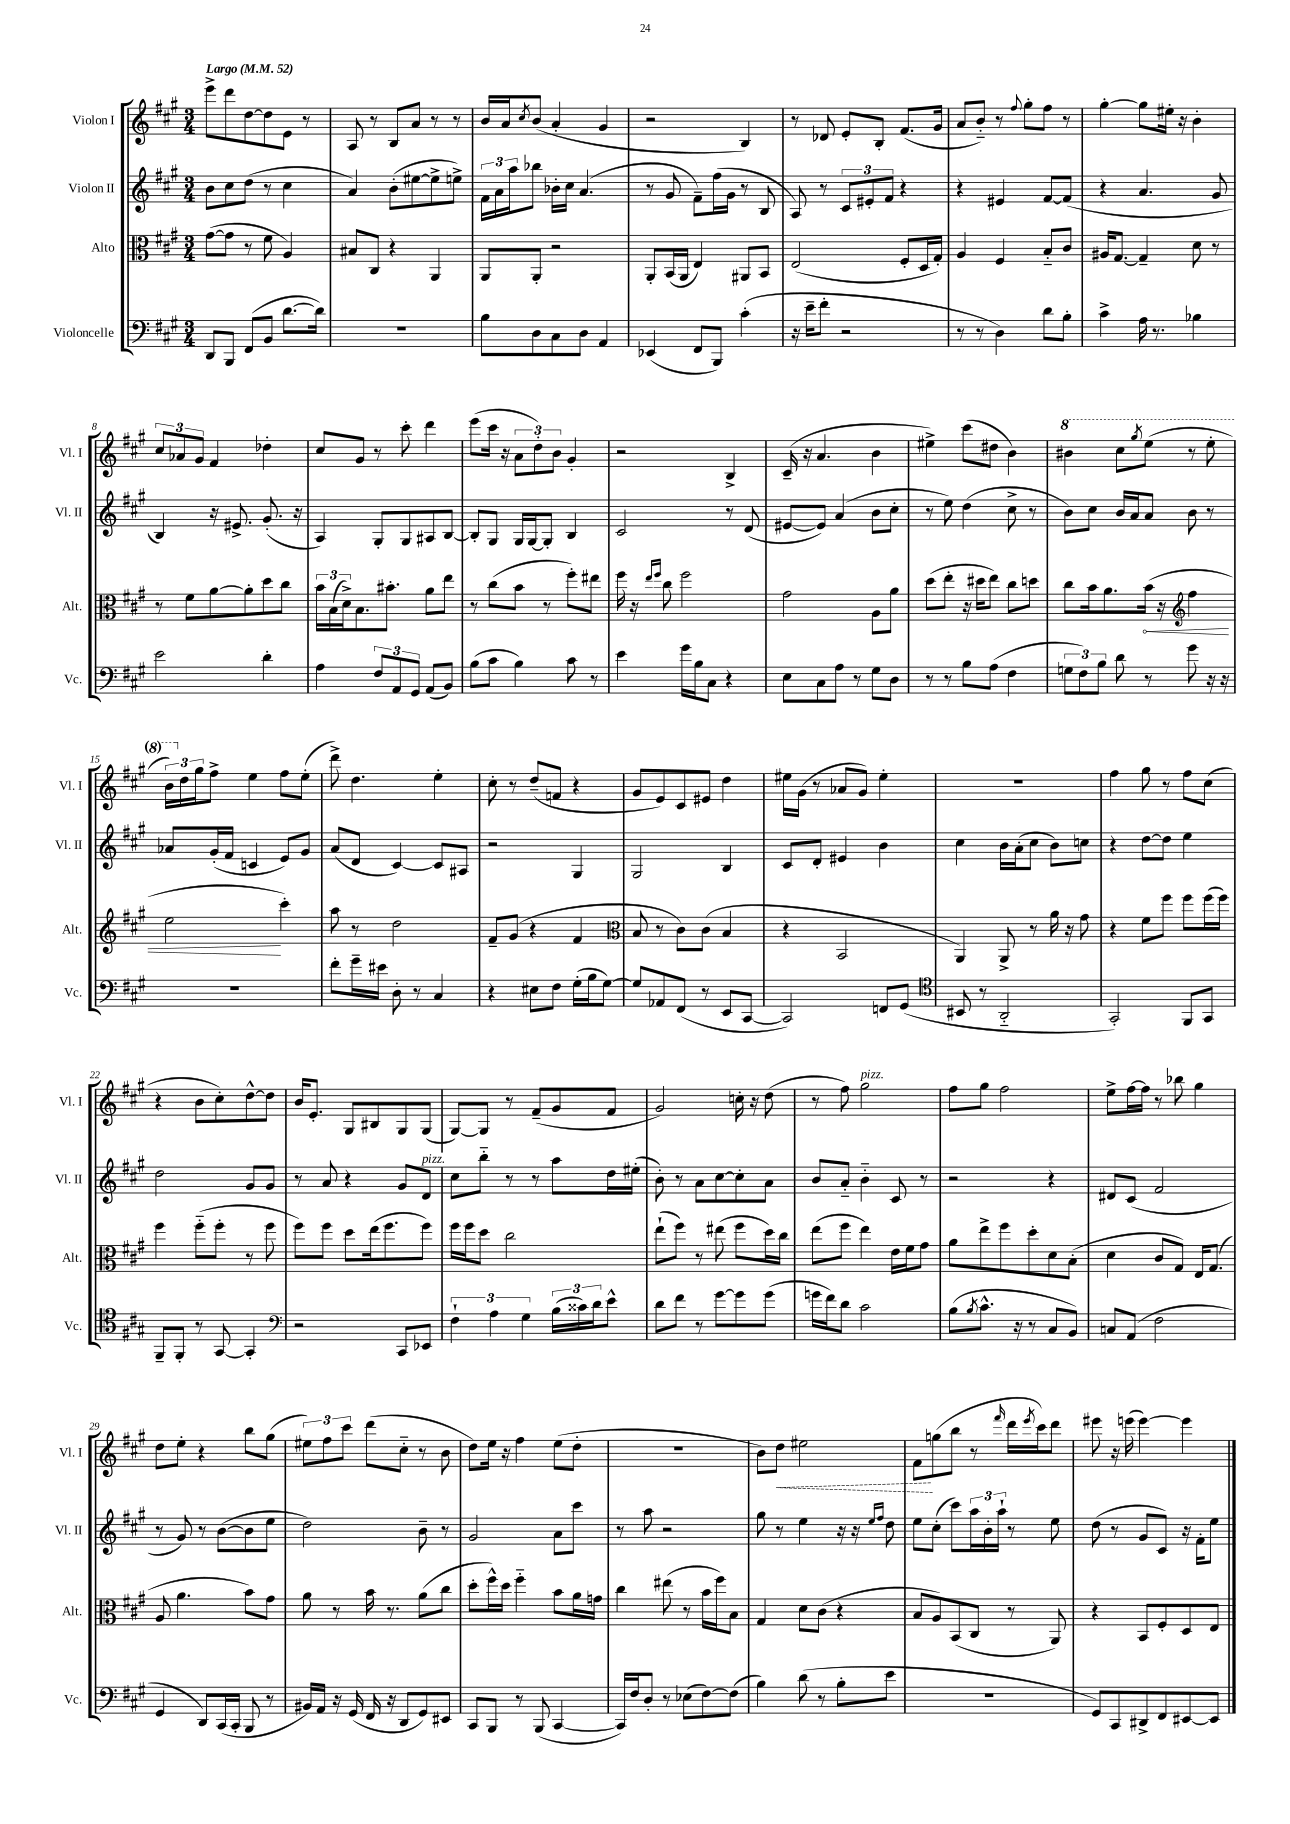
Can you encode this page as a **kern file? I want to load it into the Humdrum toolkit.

**kern	**kern	**kern	**kern
*staff4	*staff3	*staff2	*staff1
*clefF4	*clefC3	*clefG2	*clefG2
*k[f#c#g#]	*k[f#c#g#]	*k[f#c#g#]	*k[f#c#g#]
*M3/4	*M3/4	*M3/4	*M3/4
*MM52	*MM52	*MM52	*MM52
8DD	([8g#	8b	8eee^
8BBB	8g#]	8cc#	8ddd
(8FF#	8r	(8dd	[8dd
8BB	8f#	8r	8dd]
[8.d	4A)	4cc#	8e
.	.	.	8r
16d])	.	.	.
=	=	=	=
2.r	8B#	4a)	8A
.	8C#	.	8r
.	4r	(8b'	8B
.	.	[8ee#	8a
.	4AA	8ee#^]	8r
.	.	8ee^)	8r
=	=	=	=
8B	8AA	24f#	16b
.	.	24a	.
.	.	.	16a
.	.	24aa	.
.	.	.	8qcc#
8D	8AA'	8bb-	(8b
8C#	2r	16b-'	4a'
.	.	16cc#	.
8D	.	(4.a	.
4AA	.	.	4g#
=	=	=	=
(4EE-	8AA'	8r	2r
.	(16BB	8g#	.
.	16AA	.	.
8FF#	4E)	8f#~)	.
8BBB)	.	(16ff#	.
.	.	16g#	.
(4c#'	8AA#	8r	4B)
.	8BB	8B	.
=	=	=	=
16r	(2E	8A)	8r
16e~	.	.	.
8f#'	.	8r	8d-
2r	.	12c#	8e'
.	.	12e#'	.
.	.	.	8B'
.	.	12f#	.
.	8F#'	4r	(8.f#
.	16D	.	.
.	16G#')	.	16g#
=	=	=	=
8r	4A	4r	8a
8r	.	.	8b'~)
4D)	4F#	4e#	8r
.	.	.	8qqff#
.	.	.	8gg#'
8d	8B'~	[8f#	8ff#
8B'	8c#	(8f#]	8r
=	=	=	=
4c#^	16A#	4r	[4gg#'
.	[8.G#	.	.
16A	4G#~]	4.a	8gg#]
8.r	.	.	.
.	.	.	16ee#'
.	.	.	16r
4B-	8d	.	4b'
.	8r	8g#	.
=	=	=	=
2e	8r	4B)	12cc#
.	.	.	12a-
.	8f#	.	.
.	.	.	12g#
.	[8a	16r	4f#
.	.	8.e#^	.
.	8a']	.	.
4d'	8dd	(8.g#'	4dd-'
.	8cc#	.	.
.	.	16r	.
=	=	=	=
4A	24b	4A)	8cc#
.	(24B	.	.
.	24d^)	.	.
.	8.B	.	8g#
12F#	.	8G#'	8r
.	8.b#'	.	.
12AA	.	.	.
.	.	8G#	8ccc#'
12GG#	.	.	.
(8AA	8a	8A#	4ddd
8BB)	8ee	[8B	.
=	=	=	=
(8B	8r	8B']	(8eee
8c#	(8cc#	8G#	16ccc#
.	.	.	16r
4B)	8b	16G#	12a
.	.	[16G#	.
.	.	.	12dd')
.	8r	8G#']	.
.	.	.	12b
8c#	8ff#')	4B	4g#'
8r	8ee#	.	.
=	=	=	=
4e	16ff#	2c#	2r
.	16r	.	.
.	16qqee	.	.
.	16qqff#	.	.
.	8cc#	.	.
16g#	2ff#	.	.
16B	.	.	.
8C#	.	.	.
4r	.	8r	4B^
.	.	(8d	.
=	=	=	=
8E	2g#	[8e#	(16c#~
.	.	.	16r
8C#	.	8e#])	4.a
8A	.	(4a	.
8r	.	.	.
8G#	8A	8b	4b
8D	8a	8cc#'	.
=	=	=	=
8r	(8dd	8r	4ee#^)
8r	8ee'	8ee)	.
8B	16r	(4dd	(8ccc#
.	16dd#	.	.
(8A	8ee)	.	8dd#
4F#	8cc#	8cc#^	4b)
.	8dd	8r	.
=	=	=	=
12G	8cc#	8b)	4bb#
12F#)	.	.	.
.	16b	8cc#	.
12B	.	.	.
.	8.a	.	.
8d	.	16b	8ccc#
.	.	16a	.
.	.	.	8qggg#
8r	(16b	8a	(8eee
.	16r	.	.
*	*clefG2	*	*
8g#	4ff#	8b	8r
16r	.	8r	8eee'
16r	.	.	.
=	=	=	=
2.r	2ee	8a-	24bb)
.	.	.	24dd
.	.	.	24gg#
.	.	(16g#'	8ff#^
.	.	16f#	.
.	.	4c	4ee
.	4ccc#')	8e)	8ff#
.	.	8g#	(8ee'
=	=	=	=
8f#'	8aa	(8a	8ddd^)
16g#~	8r	8d	4.dd
16e#	.	.	.
8D'	2dd	[4c#)	.
8r	.	.	.
4C#	.	8c#]	4ee'
.	.	8A#	.
=	=	=	=
4r	8f#~	2r	8cc#'
.	(8g#	.	8r
8E#	4r	.	(8dd~
8F#	.	.	8f
(16G#'	4f#	4G#	4r
16B	.	.	.
[8G#)	.	.	.
=	=	=	=
*	*clefC3	*	*
8G#]	8B	2G#	8g#
8AA-	8r	.	8e)
(8FF#	8c#)	.	8c#
8r	(8c#	.	8e#
8EE	4B	4B	4dd
[8CC#	.	.	.
=	=	=	=
2CC#])	4r	8c#	16ee#
.	.	.	(16g#
.	.	8d'	8r
.	2BB	4e#	8a-
.	.	.	8g#)
8FF	.	4b	4ee#'
(8GG#	.	.	.
=	=	=	=
*clefC4	*	*	*
8BB#	4AA)	4cc#	2.r
8r	.	.	.
2AA'~	8AA^	16b	.
.	.	(16a'	.
.	8r	8cc#	.
.	16a	8b)	.
.	16r	.	.
.	8g#	8cc	.
=	=	=	=
2GG#')	4r	4r	4ff#
.	8f#	[8dd	8gg#
.	8ff#	8dd]	8r
8FF#	8ff#	4ee	8ff#
8GG#	(16ff#	.	(8cc#
.	16ff#)	.	.
=	=	=	=
8FF#~	4ff#	2dd	4r
8FF#'	.	.	.
8r	(8ff#'~	.	8b
[8GG#	8ff#'	.	8cc#')
4GG#']	8r	8g#	[8dd^^
.	8ff#	8g#	8dd]
=	=	=	=
*clefF4	*	*	*
2r	8ff#)	8r	16b
.	.	.	8.e'
.	8ff#	8a	.
.	8dd	4r	8G#
.	(16ee	.	8B#
.	8.ff#	.	.
8CC#	.	8g#	8G#
8EE-	8ff#)	8d	(8G#
=	=	=	=
6F#`	16ff#	8cc#	[8G#)
.	16ff#	.	.
.	8dd	8bb'~	8G#]
6A	.	.	.
.	2cc#	8r	8r
6G#	.	.	.
.	.	8r	(8f#~
(24B	.	8aa	8g#
24c##)	.	.	.
24d	.	.	.
8e^^	.	16dd	8f#
.	.	(16ee#'	.
=	=	=	=
8d	(8ee`	8b')	2g#)
8f#	8ff#)	8r	.
8r	8r	8a	.
[8g#	(8ee#	[8cc#	.
8g#]	8ff#	8cc#']	16cc'
.	.	.	16r
(8g#	16dd)	8a	(8dd
.	16cc#	.	.
=	=	=	=
16g	(8ee	8b	8r
16f#)	.	.	.
8d	8ff#	8a'~	8ff#)
2c#	4ee)	4b'~	2gg#
.	16e	8c#	.
.	16f#	.	.
.	8g#	8r	.
=	=	=	=
(8B	8a	2r	8ff#
8qB	.	.	.
8.c#^^	8ee^	.	8gg#
.	8ff#	.	2ff#
16r	.	.	.
8r	8dd'	.	.
8C#	8d	4r	.
8BB)	(8B'	.	.
=	=	=	=
8C	4d	8d#	8ee^
(8AA	.	(8c#	[16ff#
.	.	.	16ff#]
2F#	8c#	2f#	8r
.	8G#)	.	8bb-
.	16E	.	4gg#
.	(8.G#	.	.
=	=	=	=
4GG#	8A	8r	8dd
.	4.a	8g#)	8ee'
8DD)	.	8r	4r
(16CC#	.	([8b	.
16CC#'	.	.	.
8BBB	8b)	8b]	8bb
8r	8g#	8ee	(8gg#
=	=	=	=
16BB#)	8a	2dd)	12ee#)
16AA	.	.	.
.	.	.	12ff#
16r	8r	.	.
.	.	.	12ccc#
(16GG#	.	.	.
16FF#	16b	.	(8ddd
16r	8.r	.	.
8DD	.	.	8cc#'~
8GG#)	(8a	8b~	8r
8EE#	8cc#	8r	8b
=	=	=	=
8CC#	8dd'	2g#	8dd)
8BBB	16ff#^^)	.	16ee
.	16dd	.	16r
8r	4ff#'~	.	4ff#
(8BBB	.	.	.
[4CC#	8b	8a	(8ee
.	16a	8ccc#	8dd'
.	16g	.	.
=	=	=	=
16CC#])	4cc#	8r	2.r
16F#	.	.	.
8D'	.	8aa	.
8r	(8ee#	2r	.
(8E-	8r	.	.
[8F#)	16b	.	.
.	16ff#)	.	.
(8F#]	8B	.	.
=	=	=	=
4B)	4G#	8gg#	8b)
.	.	8r	8dd
(8d	8d	4ee	2ee#
8r	(8c#	.	.
8B'	4r	16r	.
.	.	16r	.
.	.	16qqee	.
.	.	16qqff#	.
8e	.	8dd	.
=	=	=	=
2.r	8B	8ee	8f#
.	8A)	(8cc#'	(8gg
.	(8BB	8ccc#)	8bb
.	8C#	24aa	8r
.	.	24b'	.
.	.	24aa`	.
.	.	.	16qqfff#
.	8r	8r	16ddd
.	.	.	8qeee
.	.	.	16ccc#)
.	8AA)	8ee	8ddd
=	=	=	=
8GG#)	4r	(8dd	8eee#
8CC#	.	8r	16r
.	.	.	(16eee
8DD#^	8BB	8g#	[4eee)
8FF#	8F#'	8c#)	.
[8EE#	8D	16r	4eee]
.	.	16f#'	.
8EE#]	8E	8ee	.
==	==	==	==
*-	*-	*-	*-
